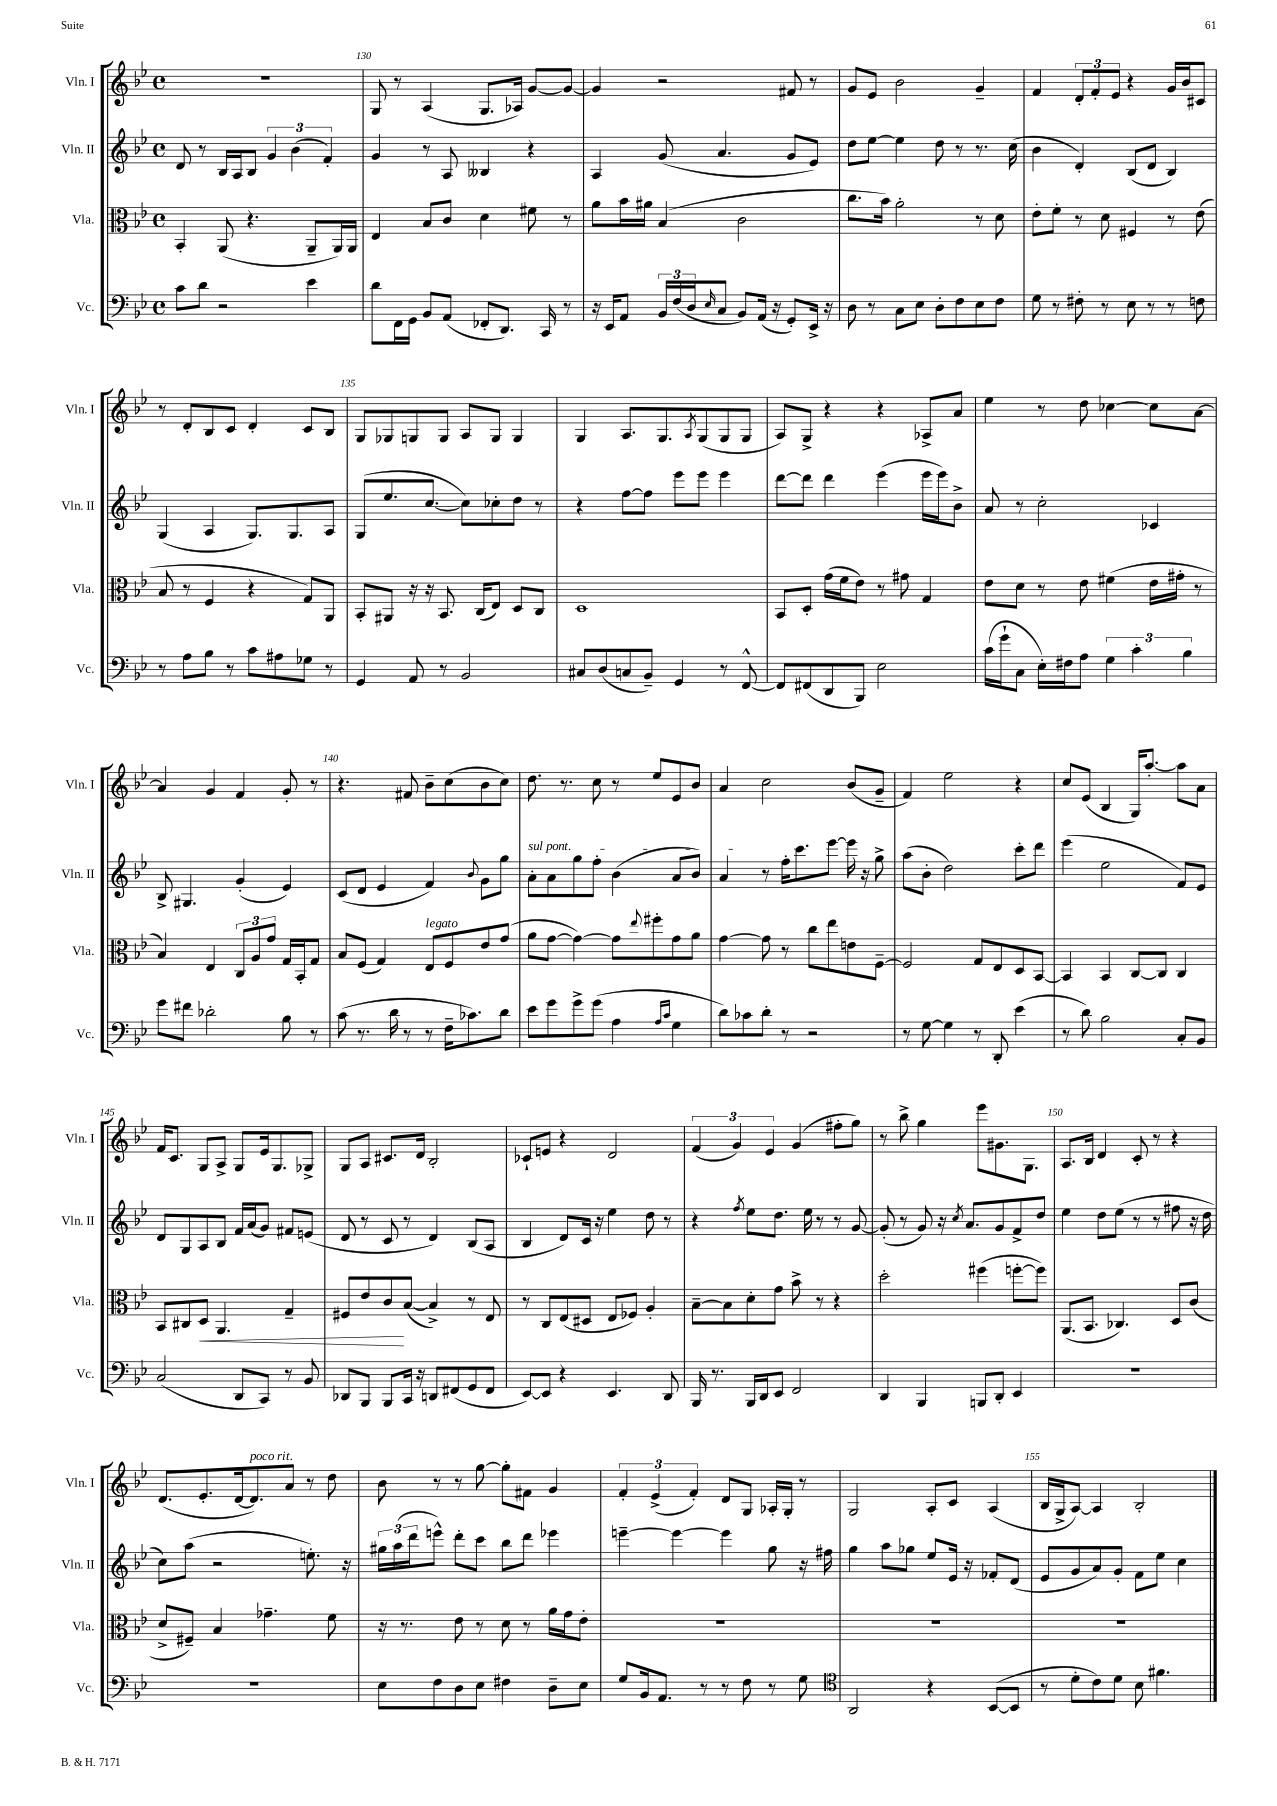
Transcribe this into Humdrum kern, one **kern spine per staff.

**kern	**kern	**kern	**kern
*staff4	*staff3	*staff2	*staff1
*clefF4	*clefC3	*clefG2	*clefG2
*k[b-e-]	*k[b-e-]	*k[b-e-]	*k[b-e-]
*M4/4	*M4/4	*M4/4	*M4/4
*met(c)	*met(c)	*met(c)	*met(c)
8c	4BB-'	8d	1r
8d	.	8r	.
2r	(8AA	16B-	.
.	.	16A	.
.	4.r	8B-	.
.	.	6g	.
.	.	(6b-	.
4e-	8AA~	.	.
.	.	6f')	.
.	16AA)	.	.
.	16AA	.	.
=	=	=	=
8d	4E-	4g	8G
16FF	.	.	8r
16GG	.	.	.
8BB-	8B-	8r	(4A
(8AA	8c	8A	.
8FF-'	4d	4B--	8.G
8.DD)	.	.	.
.	.	.	16A-)
.	8f#	4r	[8g
16CC	.	.	.
8r	8r	.	8g_
=	=	=	=
16r	8a	4A	4g]
16EE-	.	.	.
8AA	16b-	.	.
.	16a#	.	.
24BB-	(4B-	(8g	2r
(24F	.	.	.
24D	.	.	.
16qqE-	.	.	.
8C	.	4.a	.
8BB-)	2c	.	.
(16AA	.	.	.
16r	.	.	.
8GG')	.	8g	8f#
16EE-^	.	8e-)	8r
16r	.	.	.
=	=	=	=
8D	8.cc	8dd	8g
8r	.	[8ee-	8e-
.	16b-)	.	.
8C	2a'	4ee-]	2b-
8E-	.	.	.
8D'	.	8dd	.
8F	.	8r	.
8E-	8r	8.r	4g~
8F	8d	.	.
.	.	(16cc	.
=	=	=	=
8G	8e-'	4b-	4f
8r	8f'	.	.
8F#'	8r	4d')	12d'
.	.	.	12f'
8r	8d	.	.
.	.	.	12e-
8E-	4F#	(8B-	4r
8r	.	8d	.
8r	8r	4B-)	16g
.	.	.	16b-
8F	(8e-	.	8c#
=	=	=	=
8r	8B-	(4G	8r
8A	8r	.	8d'
8B-	4F	4A	8B-
8r	.	.	8c
8c	4r	8.G)	4d'
8A#	.	.	.
.	.	8.G	.
8G-	8G)	.	8c
8r	8AA	8A	8B-
=	=	=	=
4GG	8BB-'	(8G	8G
.	8AA#	8.ee-	8G-
8AA	16r	.	8G
.	16r	[8.cc	.
8r	8.BB-	.	8G
2BB-	.	8cc])	8A
.	(16C	.	.
.	8E-)	8cc-'	8G
.	8D	8dd	4G
.	8C	8r	.
=	=	=	=
8C#	1D	4r	4G
(8D	.	.	.
8C	.	[8ff	8.A
8BB-~)	.	8ff]	.
.	.	.	8.G
4GG	.	8eee-	.
.	.	.	8qA
.	.	8eee-	(8G
8r	.	4eee-	8G
[8FF^^	.	.	8G
=	=	=	=
8FF]	8BB-	[8ddd	8A)
(8FF#	8D'	8ddd]	8G^
8DD	(16g	4ddd	4r
.	16f	.	.
8BBB-)	8e-)	.	.
2E-	8r	(4eee-	4r
.	8g#	.	.
.	4G	16eee-	8A-^
.	.	16eee-)	.
.	.	8b-^	8a
=	=	=	=
(16c	8e-	8a	4ee-
16g`	.	.	.
8C	8d	8r	.
16E-')	8r	2cc'	8r
16F#	.	.	.
8A	8e-	.	8dd
6G	(4f#	.	[4cc-
6c'	.	.	.
.	16e-	4c-	8cc-]
.	16g#'	.	.
6B-	.	.	.
.	8r	.	[8a
=	=	=	=
8g	4B-)	8B-^	4a]
8f#	.	4.G#	.
2d-'	4E-	.	4g
.	12C	(4g'	4f
.	12A	.	.
.	12g	.	.
8B-	16G	4e-)	8g'
.	16BB-'	.	.
8r	8G	.	8r
=	=	=	=
(8c	8B-	(8c	4.r
8.r	(8F	8d	.
.	4G)	4e-	.
16d	.	.	.
8r	.	.	8f#
8r	8E-	4f)	8b-~
16F~	8F	.	(8cc
8.c-)	.	.	.
.	.	8qqb-	.
.	8e-	8g	8b-
8d	(8g	8gg	8cc)
=	=	=	=
8e-	8a	8a'	8.dd
8g	[8g	8a	.
.	.	.	8.r
8g^	4g_)	8gg	.
(8g	.	8ff'	8cc
4A	8g]	(4b-	8r
.	8qqee-	.	.
.	8ff#'	.	8ee-
16qqA	.	.	.
16qqc	.	.	.
4G	8g	8a	8e-
.	8a	8b-)	8b-
=	=	=	=
8d)	[4g	4a	4a
8c-	.	.	.
8d'	8g]	8r	2cc
8r	8r	16ff'	.
.	.	8.ccc	.
2r	8cc	.	.
.	8ee-	[8eee-	.
.	8e	16eee-]	(8b-
.	.	16r	.
.	[8F~	8gg^	8g~
=	=	=	=
8r	2F]	(8aa	4f)
[8G	.	8b-'	.
4G]	.	2dd)	2ee-
8r	8G	.	.
8DD'	8E-	.	.
(4e-	8D	8ccc'	4r
.	[8BB-	8ddd	.
=	=	=	=
8r	4BB-]	(4eee-	8cc
8d)	.	.	(8e-
2B-	4BB-	2ee-	4B-
.	[8C	.	16G)
.	.	.	[8.aa'
.	8C]	.	.
8C'	4C	8f)	8aa]
8BB-	.	8e-	8a
=	=	=	=
(2C	8BB-	8d	16f
.	.	.	8.c
.	8C#	8G	.
.	8D	8A	8G
.	4.AA	8B-	8A^
8DD	.	16f	8G
.	.	(16a	.
8CC)	.	8g)	16e-
.	.	.	8.G
8r	4G~	8f#	.
8BB-	.	(8e	8G-^
=	=	=	=
8DD-	8F#	8d	8G
8BBB-	8e-	8r	8A
8BBB-	8c	8c	8.c#
16CC	([8B-	8r	.
16r	.	.	16d
8DD	4B-^])	4d)	2B-'
(8FF#	.	.	.
8GG	8r	(8B-	.
8FF#	8E-	8A	.
=	=	=	=
[8EE-)	8r	4B-	8c-`
8EE-]	8C	.	8e
4r	(8E-	8d)	4r
.	8D#	16c	.
.	.	16r	.
4.EE-	8E-	4ee-	2d
.	8F-)	.	.
.	4A'	8dd	.
8DD	.	8r	.
=	=	=	=
16BBB-	[8B-~	4r	(6f
8.r	.	.	.
.	8B-]	.	.
.	.	.	6g)
.	.	8qff	.
16BBB-	8d'	8ee-	.
16DD	.	.	.
.	.	.	6e-
8EE-	8g	8.dd	.
2FF	8b-^	.	(4g
.	.	16ee-	.
.	8r	8r	.
.	4r	8r	8ff#'
.	.	[8g	8gg)
=	=	=	=
4DD	2dd'	(8g']	8r
.	.	8r	8bb-^
4BBB-	.	8g)	4gg
.	.	16r	.
.	.	8qcc	.
.	.	8.a	.
8BBB	(4ff#	.	8eee-
8DD'	.	8g	8.g#
4EE-	[8ff'	8f^	.
.	.	.	8.G
.	8ff])	8dd	.
=	=	=	=
1r	(8.AA	4ee-	8.A
.	8.BB-	.	16B-
.	.	8dd	4d
.	4.C-)	(8ee-	.
.	.	8r	8c'
.	.	8r	8r
.	8D	8ff#	4r
.	(8c	16r	.
.	.	16dd	.
=	=	=	=
1r	8d^	8cc)	(8.d
.	8F#~)	(8aa	.
.	.	.	8.e-'
.	4B-	2r	.
.	.	.	[16d
.	.	.	8.d])
.	4.g-~	.	.
.	.	.	8a
.	.	8.ee')	8r
.	8f	.	8dd
.	.	16r	.
=	=	=	=
8E-	16r	24gg#	8b-
.	.	(24aa	.
.	8.r	.	.
.	.	24ddd	.
8F	.	8eee^^)	8r
8D	8e-	8ddd'	8r
8E-	8r	8ccc	[8gg
4F#	8d	8bb-	8gg']
.	8r	8ddd	8f#
8D~	16a	4eee-	4g
.	16g	.	.
8E-	8e-'	.	.
=	=	=	=
8G	1r	[4eee~	6f'
16BB-	.	.	.
.	.	.	(6e-^
8.AA	.	.	.
.	.	4eee_	.
.	.	.	6f')
8r	.	.	.
8r	.	4eee]	8d
8F	.	.	8G
8r	.	8gg	16A-'
.	.	.	16G'
8G	.	16r	8r
.	.	16ff#	.
=	=	=	=
*clefC4	*	*	*
2AA	1r	4gg	2G
.	.	8aa	.
.	.	8gg-	.
4r	.	8ee-	8A'
.	.	16e-	8c
.	.	16r	.
([8BB-	.	8f-'	(4A
8BB-]	.	(8d	.
=	=	=	=
8r	1r	8e-	16B-
.	.	.	16G^
8d'	.	8g	[8A)
8c)	.	8a)	4A]
8d	.	8g'	.
8B-	.	8f	2B-'
4.f#	.	8ee-	.
.	.	4cc	.
==	==	==	==
*-	*-	*-	*-
